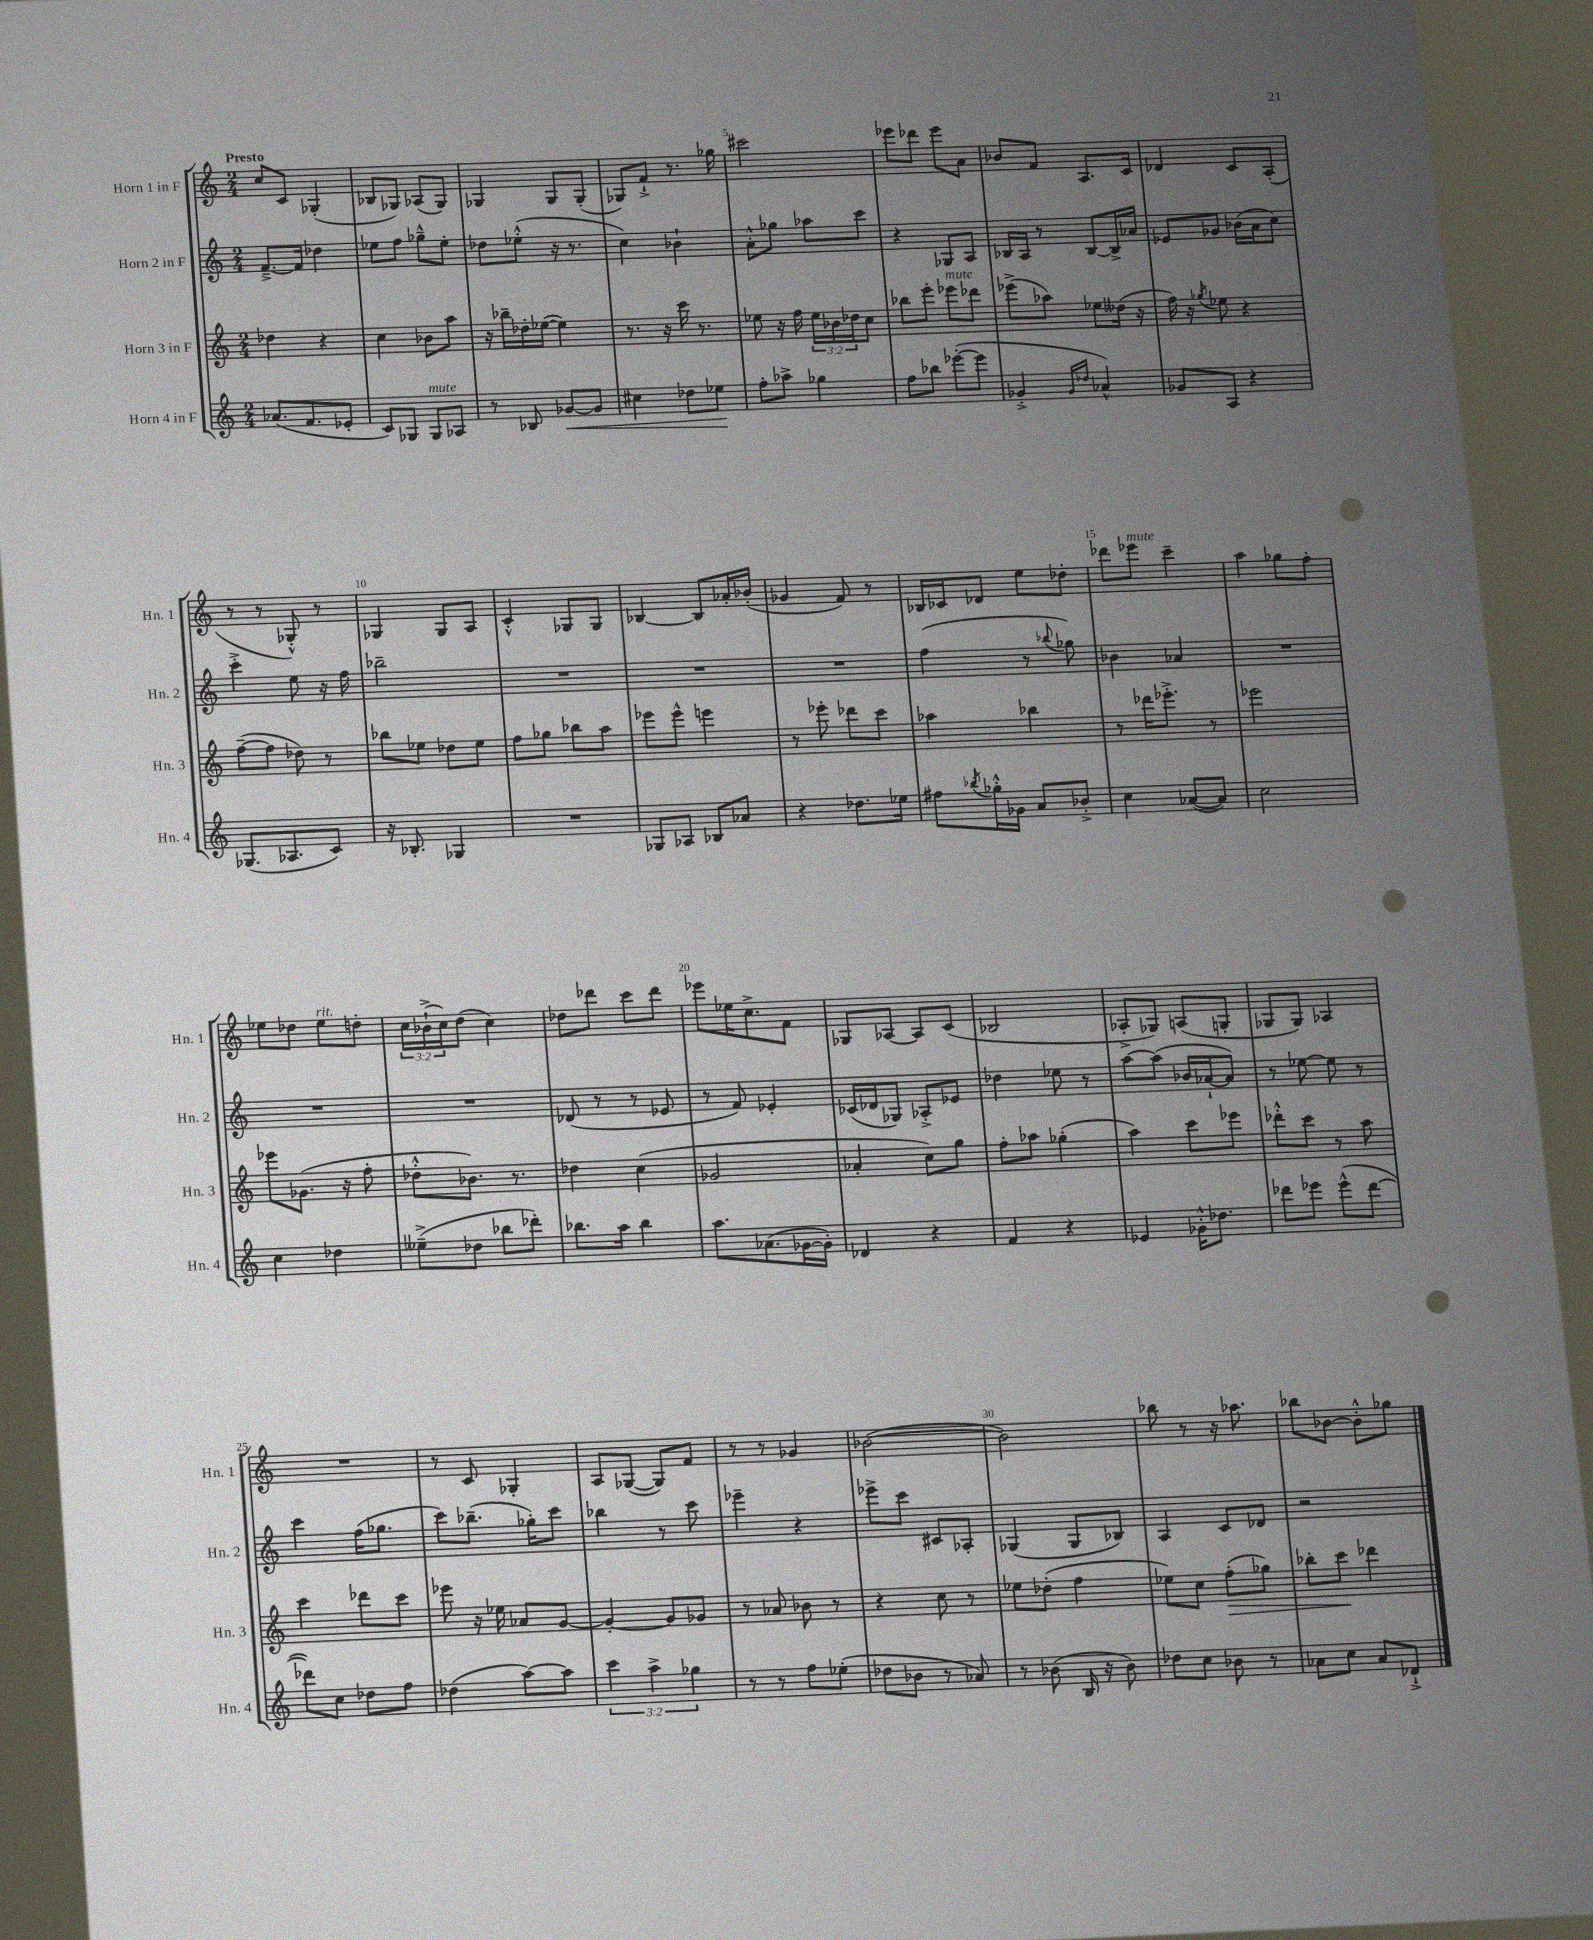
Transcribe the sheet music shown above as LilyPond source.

<<
\new StaffGroup <<
\new Staff = "s0" \with { instrumentName = "Horn 1 in F" shortInstrumentName = "Hn. 1" } {
    \clef treble \key c \major \numericTimeSignature \time 2/4 \override Staff.TupletNumber.text = #tuplet-number::calc-fraction-text \tempo "Presto"
    c''8 c'8 ges4-.( |
    bes8 ges8) aes8( ges8) |
    ges4 ges8 ges8-.( |
    ges8) f'8-!-> r8. ges''16 |
    cis'''2 |
    ees'''8 des'''8 ees'''8 a'8 |
    bes'8 f'8 a8. c'16 |
    des'4 c'8 a8-.( |
    r8 r8 ges8-.-^) r8 |
    ges4 ges8 a8 |
    c'4-.-^ ges8 ges8 |
    bes4~ bes8 aes'16-. bes'16-.( |
    ges'4 f'8) r8 |
    bes16 ces'16 des'8 e''8 des''8-. |
    des'''8 ees'''8^\markup { \italic "mute" } c'''4-- |
    a''4 ges''8 f''8-. |
    ees''8 des''8 ees''8^\markup { \italic "rit." } d''8-. |
    \tuplet 3/2 { c''16 bes'16-!->( c''16) } d''8( c''4) |
    des''8 des'''8 c'''8 des'''8 |
    ees'''8 ees''16 c''8.-> f'8 |
    ges8 aes8~ aes8 c'8( |
    bes2 |
    aes8-.-> ges8) a8( g8-. |
    ges8 ges8) aes4 |
    R2 |
    r8 c'8 ges4-. |
    a8 ges8~( ges8) f'8 |
    r8 r8 ges'4 |
    bes'2~( |
    bes'2) |
    bes''8 r8 r16 aes''8. |
    bes''8 bes'8~ bes'8-.-^ ges''8 \bar "|." |
}
\new Staff = "s1" \with { instrumentName = "Horn 2 in F" shortInstrumentName = "Hn. 2" } {
    \clef treble \key c \major \numericTimeSignature \time 2/4
    f'8.~---> f'16 des''4 |
    ees''8 f''8 ges''8---^ ees''8-. |
    des''8 ees''8-.-^( r16 r8. |
    c''4) bes'4-! |
    a'8-.-^ ges''8 aes''8 c'''8 |
    r4 ges8 a8 |
    bes16 a16 r8 bes8~ bes16-> aes'16 |
    ees'8 ges'8 bes'16( a'16 c''8) |
    c'''4-.-> e''8 r16 f''16 |
    bes''2-- |
    R2 |
    R2 |
    R2 |
    f''4( r8 \appoggiatura { bes''8 } ges''8) |
    bes'4 aes'4 |
    R2 |
    R2 |
    R2 |
    des'8( r8 r8 ees'8 |
    r8 f'8) ees'4-. |
    ces'16( des'16 ges8) aes8-.-> ees'8 |
    des''4 ees''8 r8 |
    a''8~ a''8( bes'16 aes'16~-! aes'8) |
    r8 ees''8~ ees''8 r8 |
    c'''4 f''16( ges''8. |
    c'''8) bes''8.--( ges''16-.) c'''8 |
    bes''4 r8 c'''8 |
    ees'''4-- r4 |
    ees'''8-> c'''8 cis'8 aes8-. |
    ges4( ges8 bes8) |
    a4 c'8 des'8 |
    r2 \bar "|." |
}
\new Staff = "s2" \with { instrumentName = "Horn 3 in F" shortInstrumentName = "Hn. 3" } {
    \clef treble \key c \major \numericTimeSignature \time 2/4 \override Staff.TupletNumber.text = #tuplet-number::calc-fraction-text
    des''4 r4 |
    c''4 bes'8 a''8 |
    r16 bes''16-- des''16-. ees''16~( ees''4) |
    r8. r16 c'''16 r8. |
    ees''8 r16 f''16 \tuplet 3/2 { ees''16 bes'16 des''16 } c''8 |
    bes''8 e'''8-. ees'''8^\markup { \italic "mute" } des'''8 |
    ees'''8->( aes''8) ees''8 deses''16( r16 |
    f''16) r16 \acciaccatura { ges''8 } ees''8 r4 |
    f''8~--( f''8 des''8) r8 |
    bes''8 ees''8 des''8 ees''8 |
    f''8 ges''8 bes''8 a''8 |
    ees'''8 ees'''8-^ e'''4 |
    r8 ees'''8-. des'''8 c'''8 |
    aes''4 bes''4 |
    r8 des'''16 ees'''8.-.-> r8 |
    ees'''2 |
    ees'''8 ges'8.( r16 f''8-. |
    des''8-.-^ bes'8.) r8. |
    des''4 c''4( |
    ges'2 |
    aes'4-. c''8) g''8 |
    f''8-. aes''8 ges''4-.( |
    a''4) c'''8 ees'''8 |
    des'''8-.-^ c'''8 r8 a''8 |
    c'''4 des'''8 c'''8 |
    ees'''8 r16 ees''16 aes'8 g'8~ |
    g'4~-. g'8 ges'8 |
    r8 aes'8 bes'8 r8 |
    r4 c''8 r8 |
    ees''8 des''8-.( f''4 |
    ees''8) c''8 f''8-.\>( ges''8) |
    bes''8-. c'''8\! des'''4 \bar "|." |
}
\new Staff = "s3" \with { instrumentName = "Horn 4 in F" shortInstrumentName = "Hn. 4" } {
    \clef treble \key c \major \numericTimeSignature \time 2/4 \override Staff.TupletNumber.text = #tuplet-number::calc-fraction-text
    aes'8.( f'8. ees'8-. |
    c'8) ges8 ges8^\markup { \italic "mute" } aes8 |
    r8 bes8 ges'8~\< ges'8 |
    cis''4 des''8 ees''8\! |
    f''8-. aes''8-> ges''4 |
    f''8 bes''8 ees'''8~-.( ees'''8 |
    ges'4-.-> \grace { ges'16 des''16 } aes'4-^) |
    ges'8 a8 r4 |
    ges8.( aes8. c'8) |
    r16 bes8.-. ges4 |
    R2 |
    ges8 aes8 bes8 aes'8 |
    r4 des''8. ees''16 |
    fis''8 \acciaccatura { bes''8 } ges''16-.-^ ges'16 a'8 bes'8-.-> |
    c''4 aes'8~( aes'8) |
    c''2 |
    c''4 des''4 |
    eeses''8--->( des''8 bes''8 des'''8-.) |
    bes''8. a''16 bes''4 |
    a''8. aes'8.( ges'16~ ges'16-.) |
    des'4 r4 |
    f'4 r4 |
    ees'4 ges'16-.-^ des''8. |
    des'''8 ees'''8 ees'''8-^( des'''8~ |
    des'''8) c''8 des''8 f''8 |
    des''4( a''8~) a''8 |
    \tuplet 3/2 { c'''4 a''4-> ges''4 } |
    r8 r8 f''8 ees''8-.( |
    des''8 bes'8 r8 aes'8) |
    r8 bes'8( b16 r16 bes'8) |
    des''8 c''8 bes'8 r8 |
    aes'8 c''8 aes'8 des'8-!-> \bar "|." |
}
>>
>>
\layout { \context { \Score \override BarNumber.break-visibility = ##(#f #t #t) barNumberVisibility = #(every-nth-bar-number-visible 5) } }
